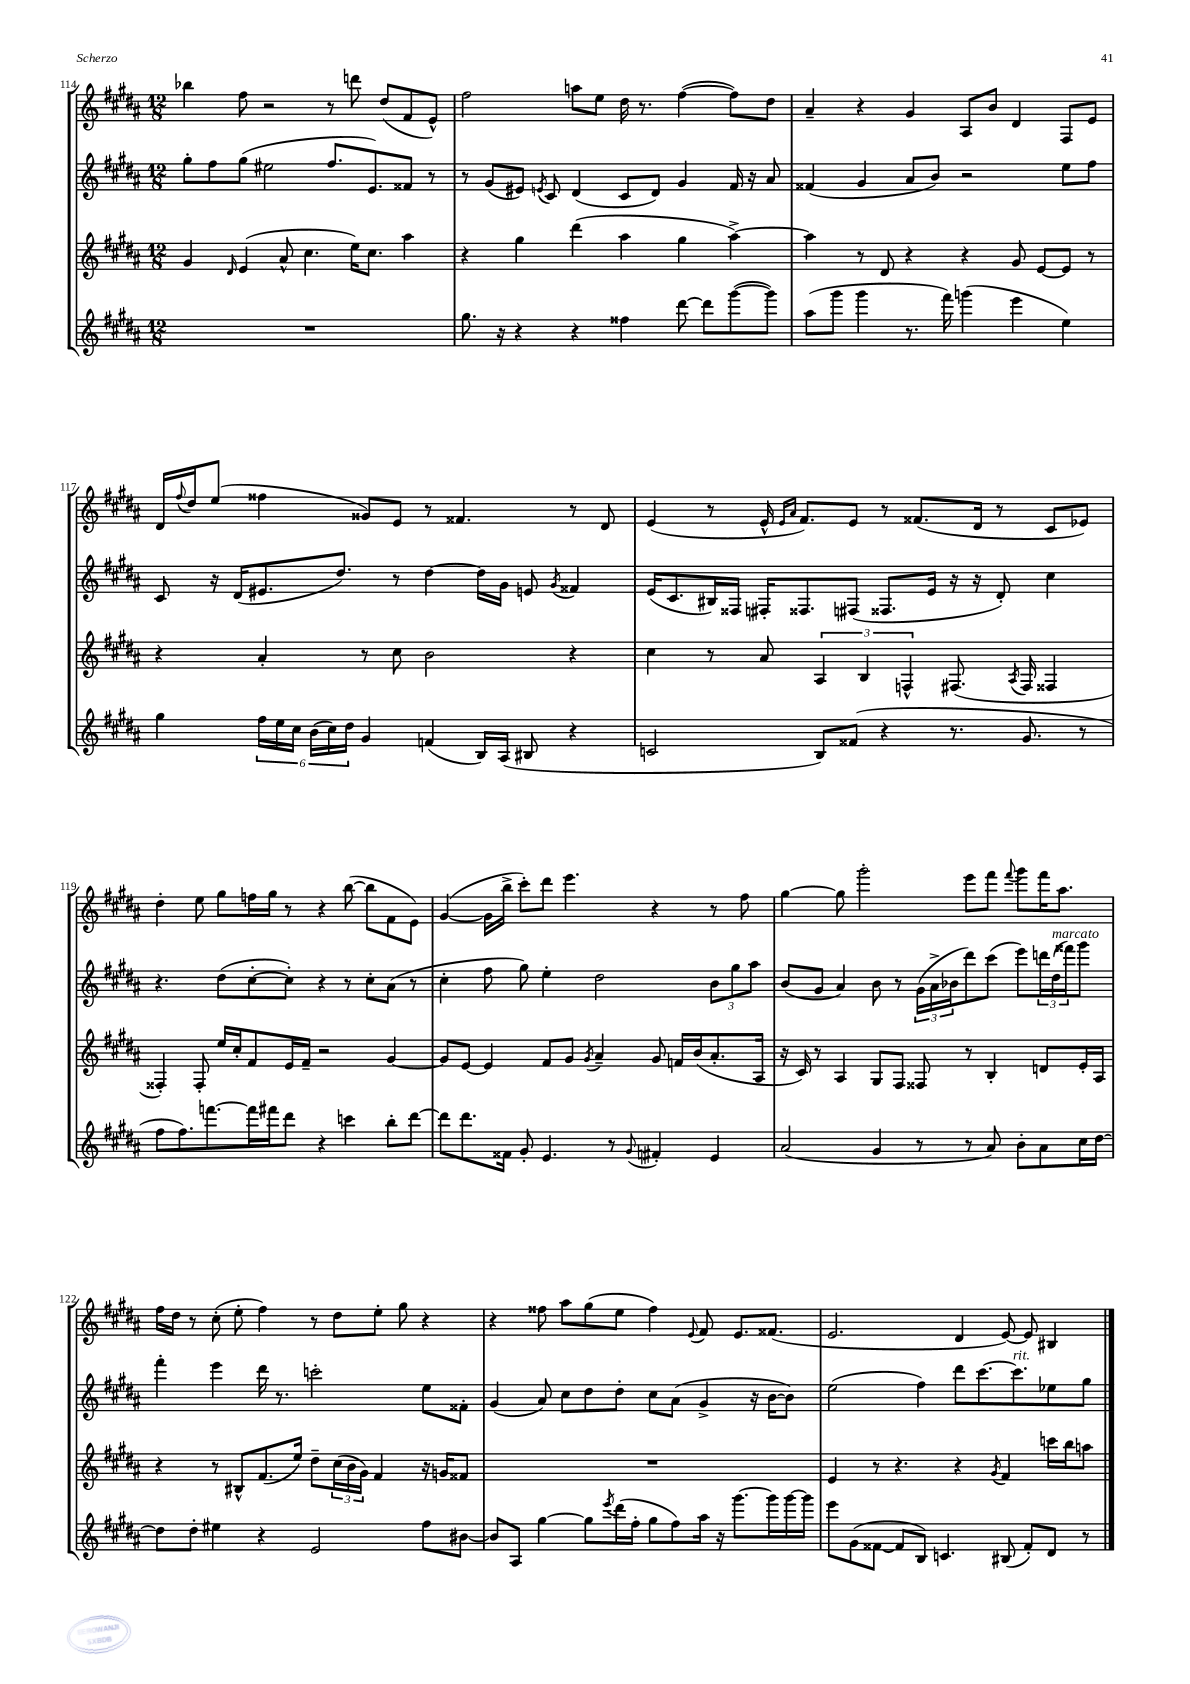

**kern	**kern	**kern	**kern
*staff4	*staff3	*staff2	*staff1
*clefG2	*clefG2	*clefG2	*clefG2
*k[f#c#g#d#a#]	*k[f#c#g#d#a#]	*k[f#c#g#d#a#]	*k[f#c#g#d#a#]
*M12/8	*M12/8	*M12/8	*M12/8
1.r	4g#/	8gg#'\L	4bb-\
.	.	8ff#\	.
.	16qqd#/	.	.
.	(4e/	(8gg#\J	8ff#\
.	.	2ee#\	2r
.	8a#^^/	.	.
.	4.cc#\	.	.
.	.	8.ff#/L	8r
.	16ee\LK)	.	8ddd\
.	8.cc#\J	8.e/)	.
.	.	.	(8dd#/L
.	4aa#\	8f##/J	8f#/
.	.	8r	8e^^/J)
=	=	=	=
8.gg#\	4r	8r	2ff#\
.	.	(8g#/L	.
16r	.	.	.
4r	4gg#\	8e#/J)	.
.	.	8qe/	.
.	.	8c#/	.
4r	(4ddd#\	(4d#/	8aa\L
.	.	.	8ee\J
4ff##\	4aa#\	8c#/L	16dd#\
.	.	.	8.r
.	.	8d#/J)	.
[8ddd#\	4gg#\	4g#/	([4ff#\
8ddd#\]L	.	.	.
([8ggg#\	[4aa#^\)	16f#/	8ff#\]L)
.	.	16r	.
8ggg#\]J)	.	8a#/	8dd#\J
=	=	=	=
(8aa#\L	4aa#\]	(4f##/	4a#~/
8ggg#\J	.	.	.
4ggg#\	8r	4g#/	4r
.	8d#/	.	.
8.r	4r	8a#/L	4g#/
.	.	8b/J)	.
16fff#\)	.	.	.
(4ggg\	4r	2r	8A#/L
.	.	.	8b/J
4eee\	8g#/	.	4d#/
.	[8e/L	.	.
4ee\)	8e/]J	8ee\L	8F#/L
.	8r	8ff#\J	8e/J
=	=	=	=
4gg#\	4r	8c#/	16d#/LL
.	.	.	8qqff#/
.	.	.	16dd#/J
.	.	16r	(8ee/J
.	.	(16d#/LK	.
24ff#\LL	4a#'/	8.e#/	4ff##\
24ee\	.	.	.
24cc#\JJ	.	.	.
(24b\LL	.	.	.
24cc#\)	.	.	.
.	.	8.dd#/J)	.
24dd#\JJ	.	.	.
4g#/	8r	.	8g##/L)
.	8cc#\	8r	8e/J
(4f/	2b\	[4dd#\	8r
.	.	.	4.f##/
16B/LL)	.	16dd#\]LL	.
(16A#/JJ	.	16g#\JJ	.
8B#/	.	8e/	.
.	.	8qg#/	.
4r	4r	4f##/	8r
.	.	.	8d#/
=	=	=	=
2c/	4cc#\	(16e/LK	(4e/
.	.	8.c#/	.
.	8r	16B#/L)	8r
.	.	16F##/JJ	.
.	8a#/	16F#'/LK	16e^^/
.	.	.	16qqe/LL
.	.	.	16qqa#/JJ
.	.	8.F##/	8.f#/L)
8B/L)	6A#/	.	.
(8f##/J	.	(8F#/J	8e/J
.	6B/	.	.
4r	.	8.F##/L	8r
.	6F^^/	.	.
.	.	.	(8.f##/L
.	.	16e/Jk	.
8.r	(8.F#/	16r	.
.	.	16r	16d#/Jk
.	.	8d#'/)	8r
.	8qA#/	.	.
8.g#/	16F#/	.	.
.	4F##/	4cc#\	8c#/L
8r	.	.	8e-/J)
=	=	=	=
8ff#\L	4F##'/)	4.r	4dd#'\
8.ff#\)	.	.	.
.	8F##'/	.	8ee\
[8.fff\	.	.	.
.	16ee/LL	(8dd#\L	8gg#\L
.	16cc#'/J	.	.
16fff\]L	8f#/	[8cc#'\	16ff\L
16fff#\J	.	.	16gg#\JJ
8ddd#\J	16e/L	8cc#'\]J)	8r
.	16f#~/JJ	.	.
4r	2r	4r	4r
4ccc\	.	8r	([8bb\
.	.	8cc#'\L	8bb\]L
8bb'\L	[4g#/	(8a#\J	8f#\
[8ddd#\J	.	8r	8e\J)
=	=	=	=
8ddd#\]L	8g#/]L	4cc#'\	([4g#/
8.ddd#\	[8e/J	.	.
.	4e/]	8ff#\	16g#\]LL
16f##\Jk	.	.	16bb^\JJ
8g#'/	.	8gg#\)	8ccc#'\L)
4.e/	8f#/L	4ee'\	8ddd#\J
.	8g#/J	.	4.eee\
.	8qg#/	.	.
.	4a#~/	2dd#\	.
8r	.	.	.
8qqg#/	.	.	.
4f#'/	8g#/	.	4r
.	16f/LL	.	.
.	(16b/J	.	.
4e/	8.a#'/	12b\L	8r
.	.	12gg#\	.
.	.	.	8ff#\
.	.	12aa#\J	.
.	16A#/Jk	.	.
=	=	=	=
(2a#/	16r	(8b/L	[4gg#\
.	16c#/)	.	.
.	8r	8g#/J	.
.	4A#/	4a#/)	8gg#\]
.	.	.	2ggg#'\
4g#/	8G#/L	8b\	.
.	8F#/J	8r	.
8r	8F##/	(24g#\LL	.
.	.	24a#^\	.
.	.	24b-\J	.
8r	8r	8ddd#\)	8eee\L
8a#/)	4B'/	(8ccc#\J	8fff#\J
.	.	.	8qqfff#/
8b'\L	.	8eee\L)	8ggg#\L
8a#\	8d/L	24ddd\L	16fff#\K
.	.	(24dd#\	.
.	.	.	8.aa#\J
.	.	24fff##\J)	.
16cc#\L	16e'/L	8ggg#\J	.
[16dd#\JJ	16A#/JJ	.	.
=	=	=	=
8dd#\]L	4r	4fff#'\	16ff#\LL
.	.	.	16dd#\JJ
8dd#'\J	.	.	8r
4ee#\	8r	4eee\	(8cc#'\
.	8B#^^/L	.	8ee'\
4r	(8.f#/	16ddd#\	4ff#\)
.	.	8.r	.
.	16ee/Jk)	.	.
2e/	8dd#~\L	2ccc'\	8r
.	(24cc#\L	.	8dd#\L
.	24b\	.	.
.	24g#\JJ)	.	.
.	4f#/	.	8ee'\J
.	.	.	8gg#\
8ff#\L	16r	8ee\L	4r
.	16g/LK	.	.
[8b#\J	8f##/J	8f##'\J	.
=	=	=	=
8b#/]L	1.r	(4g#/	4r
8A#/J	.	.	.
[4gg#\	.	8a#/)	8ff##\
.	.	8cc#\L	8aa#\L
8gg#\]L	.	8dd#\	(8gg#\
8qeee/	.	.	.
(16ddd#\L	.	8dd#'\J	8ee\J
16ff#'\JJ	.	.	.
8gg#\L	.	8cc#\L	4ff##\)
8ff#\)	.	(8a#\J	.
.	.	.	8qqe/
16aa#\Jk	.	4g#^/	8f#/
16r	.	.	.
[8.ggg#\L	.	.	8.e/L
.	.	16r	.
16ggg#\]L	.	[16b\LK	(8.f##/J
[16ggg#\	.	8b\]J)	.
16ggg#\]JJ	.	.	.
=	=	=	=
8eee\L	4e/	(2ee\	2.e/
(8g#\	.	.	.
[8f##\J	8r	.	.
8f##/]L	4.r	.	.
8B/J)	.	4ff#\)	.
4.c/	.	.	.
.	4r	8ddd#\L	4d#/
.	.	[8.ccc#\	.
.	8qg#/	.	.
(8B#/	4f#/	.	[8e/)
.	.	8.ccc#\]	.
8f##'/L)	.	.	8e/]
8d#/J	16ccc\LL	8ee-\	4B#/
.	16bb\J	.	.
8r	8aa\J	8gg#\J	.
==	==	==	==
*-	*-	*-	*-
